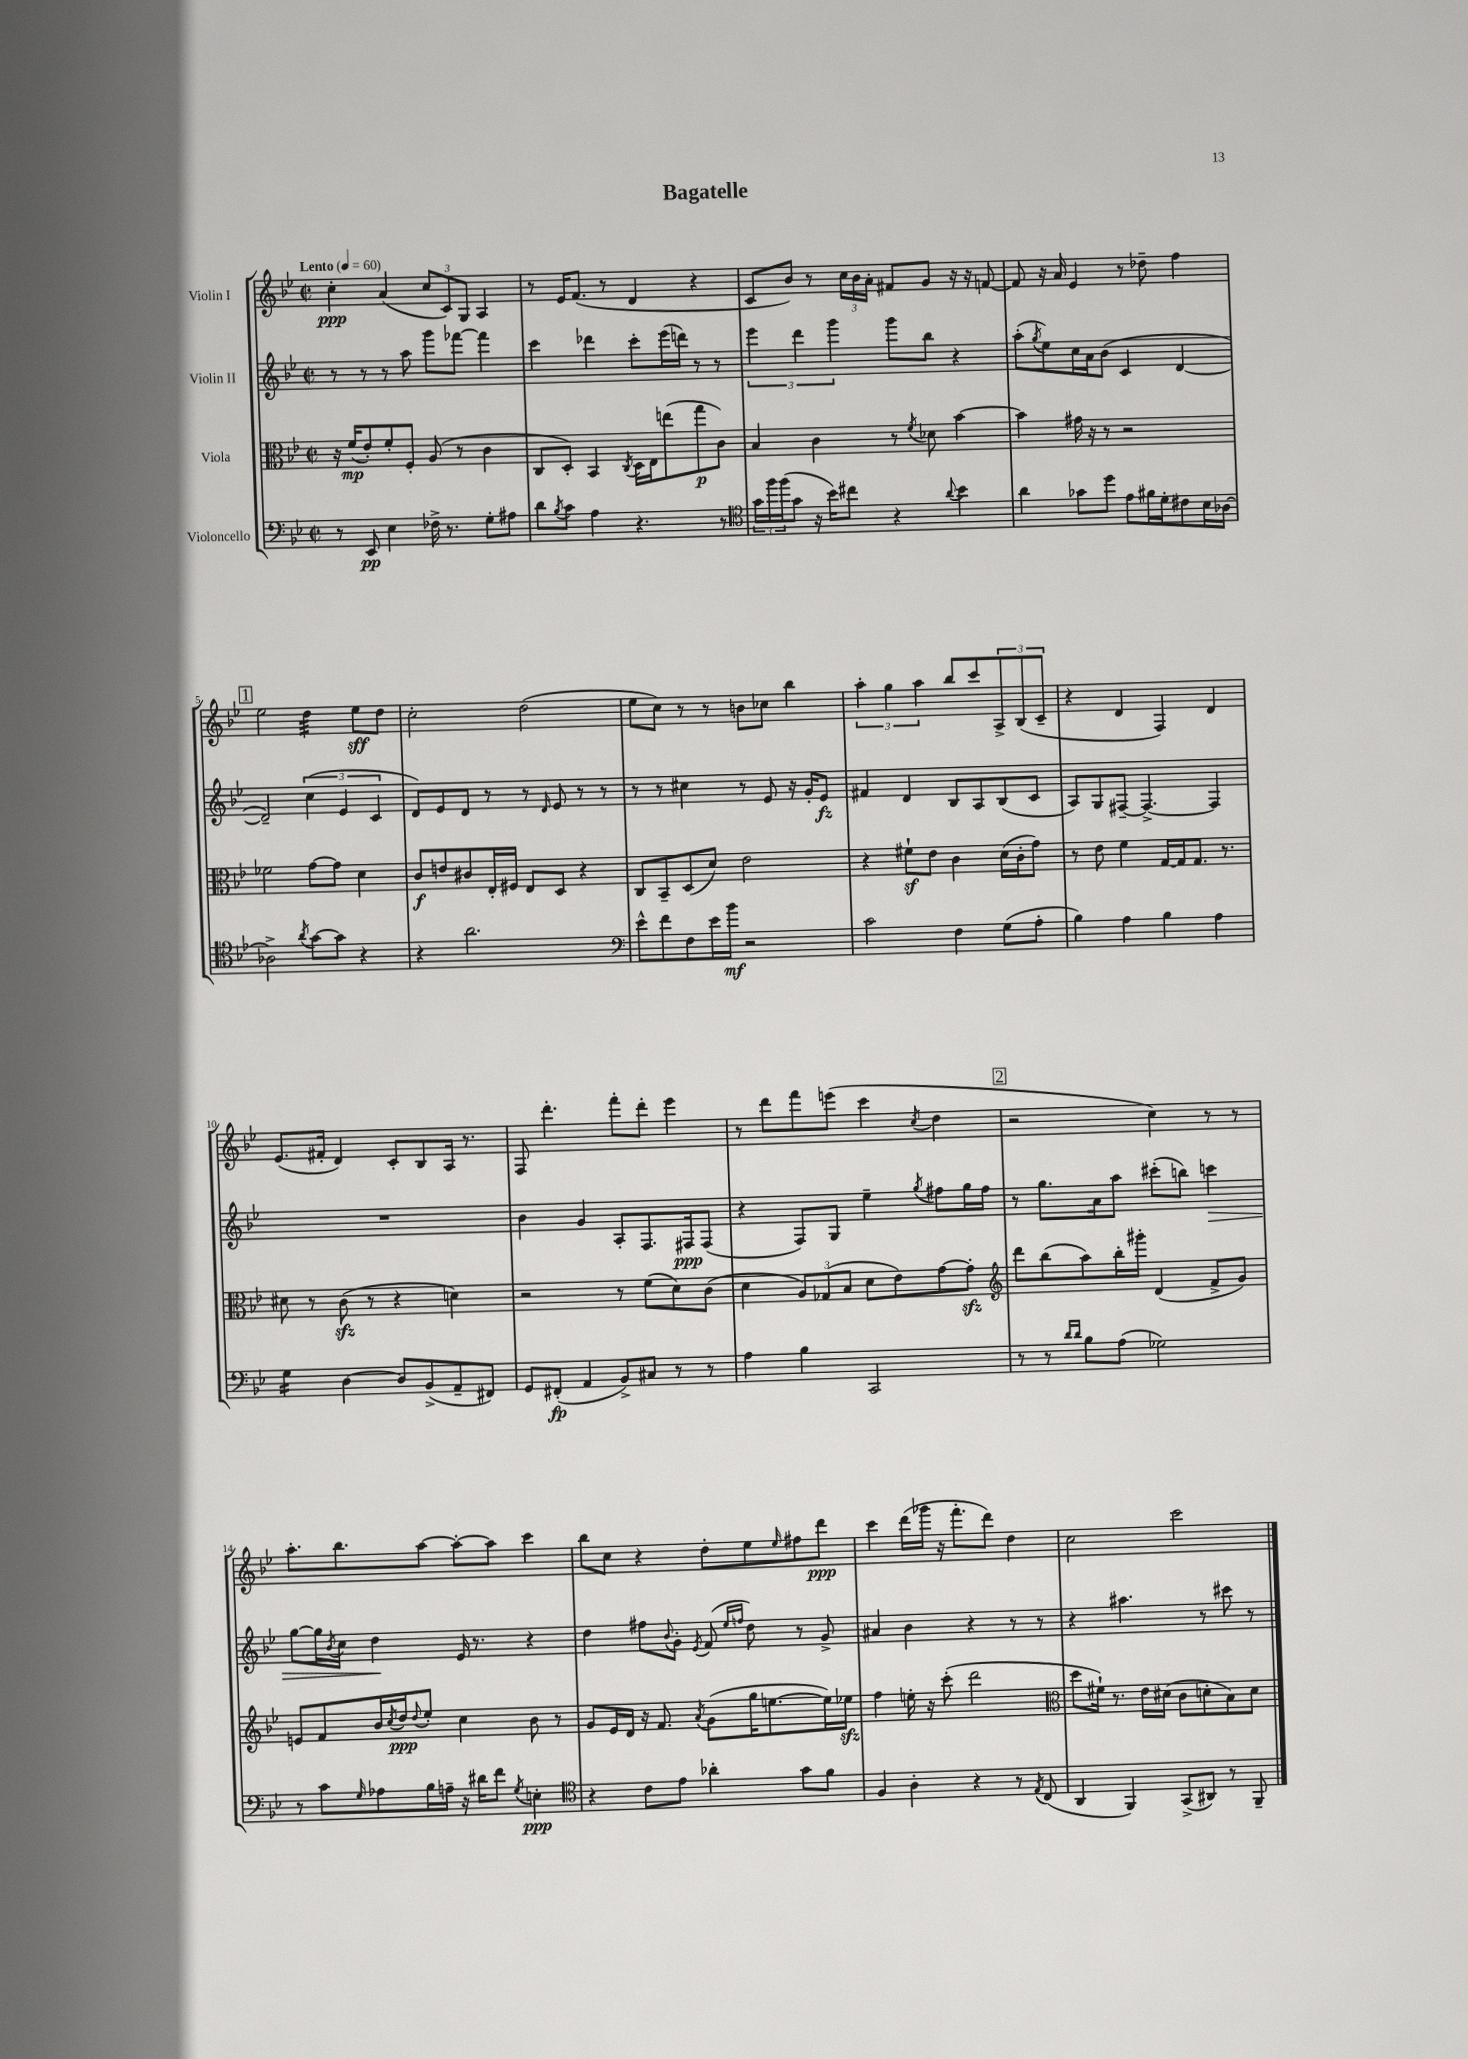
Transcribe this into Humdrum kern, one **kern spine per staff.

**kern	**kern	**kern	**kern
*staff4	*staff3	*staff2	*staff1
*clefF4	*clefC3	*clefG2	*clefG2
*k[b-e-]	*k[b-e-]	*k[b-e-]	*k[b-e-]
*M2/2	*M2/2	*M2/2	*M2/2
*met(c|)	*met(c|)	*met(c|)	*met(c|)
*MM60	*MM60	*MM60	*MM60
8r	16r	8r	4cc'
.	(16f	.	.
8EE-	8e-')	8r	.
4E-	8f'	8r	(4a
.	8F'	8aa	.
16F-^	(8A	8ggg	12cc
8.r	.	.	.
.	.	.	12c)
.	8r	[8fff-	.
.	.	.	12G
8G'	4c	4fff-]	4A
8A#	.	.	.
=	=	=	=
8d	8C	4ccc	8r
8qB-	.	.	.
8c	8D')	.	16e-
.	.	.	(8.f
4A	4BB-	4ddd-	.
.	.	.	8r
.	8qC	.	.
4.r	16D	8ccc'	4d
.	16E-	.	.
.	(8ee	(16eee-	.
.	.	16ddd)	.
.	8gg	8r	4r
8r	8c)	8r	.
=	=	=	=
*clefC4	*	*	*
24g	4B-	6eee-	8c
24ff	.	.	.
(24ff	.	.	.
8g	.	.	8b-)
.	.	6ddd	.
16r	4c	.	8r
16b-)	.	.	.
.	.	6ggg	.
8cc#	.	.	24cc
.	.	.	24b-
.	.	.	24a'
4r	8r	8ggg	8f#
.	8qf	.	.
.	8d-	8bb-	8g
8qqa	.	.	.
4b-	[4b-	4r	16r
.	.	.	16r
.	.	.	[8f
=	=	=	=
4a	4b-]	(8aa'	8f]
.	.	8qgg	.
.	.	8ee-)	16r
.	.	.	16a
8g-	16g#	16cc	4e-
.	16r	16a	.
8dd	8r	(8b-	.
8e-	2r	4c	8r
16f#	.	.	8dd-~
16d'	.	.	.
8c#	.	[4d	4ff
16B-	.	.	.
[16A-	.	.	.
=	=	=	=
2A-^]	2f-	2d~])	2ee-
8qa	.	.	.
[8g	[8g	(6cc	4dd
8g]	8g]	.	.
.	.	6e-	.
4r	4d	.	8ee-
.	.	6c	.
.	.	.	8dd
=	=	=	=
4r	8c	8d)	2cc'
.	8e	8e-	.
2.a	8c#	8d	.
.	16E-'	8r	.
.	16F#	.	.
.	8E-	8r	(2dd
.	.	16qqd	.
.	8D	8e-	.
.	4r	8r	.
.	.	8r	.
=	=	=	=
*clefF4	*	*	*
8e-^^	8C	8r	8ee-
8f	8BB-~	8r	8cc)
8F	(8D	4cc#	8r
16e-	8d)	.	8r
16b-	.	.	.
2r	2e-	8r	8b
.	.	8e-	8cc-
.	.	16r	4bb-
.	.	16g'	.
.	.	8e-	.
=	=	=	=
2c	4r	4f#	6aa'
.	.	.	6gg
.	8f#`	4d	.
.	.	.	6aa
.	8e-	.	.
4F	4c	8B-	8bb-
.	.	8A	8ccc
(8G	(16d	(8B-	12A^
.	16c'	.	.
.	.	.	(12B-
8A'	8g)	8c	.
.	.	.	12c~
=	=	=	=
4B-)	8r	8A)	4r
.	8e-	8G	.
4A	4f	[8F#~	4d
.	.	4.F#^_	.
4B-	[16G	.	4F)
.	16G]	.	.
.	8.G	.	.
4A	.	4F#]	4d
.	8.r	.	.
=	=	=	=
4G	8d#	1r	(8.e-
.	8r	.	.
.	.	.	16f#'
[4D	(8c	.	4d)
.	8r	.	.
8D]	4r	.	8c'
(8BB-^	.	.	8B-
8AA~	4d)	.	16A
.	.	.	8.r
8FF#)	.	.	.
=	=	=	=
8GG	2r	4b-	8F
(8FF#'	.	.	4.ddd'
4AA	.	4g	.
8BB-^)	8r	8A'	8fff'
8C#	(8f	8.F	8ddd'
8r	8d)	.	4eee-
.	.	16F#	.
8r	(8c	(8F#	.
=	=	=	=
4A	4d	4r	8r
.	.	.	8ddd
4B-	12A)	8F)	8fff
.	(12G-	.	.
.	.	8G	(8eee
.	12B-	.	.
2CC	8d	4ee-~	4ccc
.	8e-)	.	.
.	.	8qgg	8qcc
.	[8g	8ff#	4dd
.	8g']	16gg	.
.	.	16ff#	.
=	=	=	=
*	*clefG2	*	*
8r	8ddd	8r	2r
8r	(8bb-	8.gg	.
16qqd	.	.	.
16qqd	.	.	.
8B-	8aa)	.	.
.	.	16a	.
(8A	16bb-'	8aa	.
.	16ggg#'	.	.
2G-)	(4d	(8ccc#'	4cc)
.	.	8bb)	.
.	8f^	4ccc	8r
.	8g)	.	8r
=	=	=	=
8r	8e	[8gg	8.aa'
8c	8f	16gg]	.
.	.	8qb-	.
.	.	16cc	8.bb-
16qqG	.	.	.
8A-	16b-	4dd	.
.	8qcc	.	.
.	16dd	.	.
.	8qqdd	.	.
16B-	8ee-'	.	[8aa
16A~	.	.	.
16r	4cc	16e-	8aa'_
16d#	.	8.r	.
8f	.	.	8aa]
8qG	.	.	.
4E'	8b-	4r	4ccc
.	8r	.	.
=	=	=	=
*clefC4	*	*	*
4r	8g	4dd	8bb-
.	16e-	.	8cc
.	16d	.	.
8c	16r	8ff#	4r
.	8.f	.	.
.	.	8qqb-	.
8e-	.	8g'	.
.	8qa	8qe-	.
4a-'	(8g	(8f	8dd'
.	.	16qqee-	.
.	.	16qqff	.
.	16gg	8dd)	8ee-
.	[8.ee	.	.
.	.	.	16qqee-
8g	.	8r	8ff#
8f	16ee])	8g^	8ddd
.	16ee-	.	.
=	=	=	=
4F	4ff	4a#	4ccc
4A'	16ee'	4b-	(16ddd
.	16r	.	16ggg-
.	(8ccc'	.	16r
.	.	.	8.fff'
4r	2ddd	4r	.
.	.	.	8ddd)
8r	.	8r	4dd
8qE-	.	.	.
(8C	.	8r	.
=	=	=	=
*	*clefC3	*	*
4AA	8dd	4r	2cc
.	16f#`)	.	.
.	8.r	.	.
4FF)	.	4.aa#	.
.	16e-	.	.
.	(16d#	.	.
(8GG^	8c	.	2ccc
8AA#)	8d'	8r	.
8r	8B-)	8ccc#	.
8FF~	8d	8r	.
==	==	==	==
*-	*-	*-	*-
